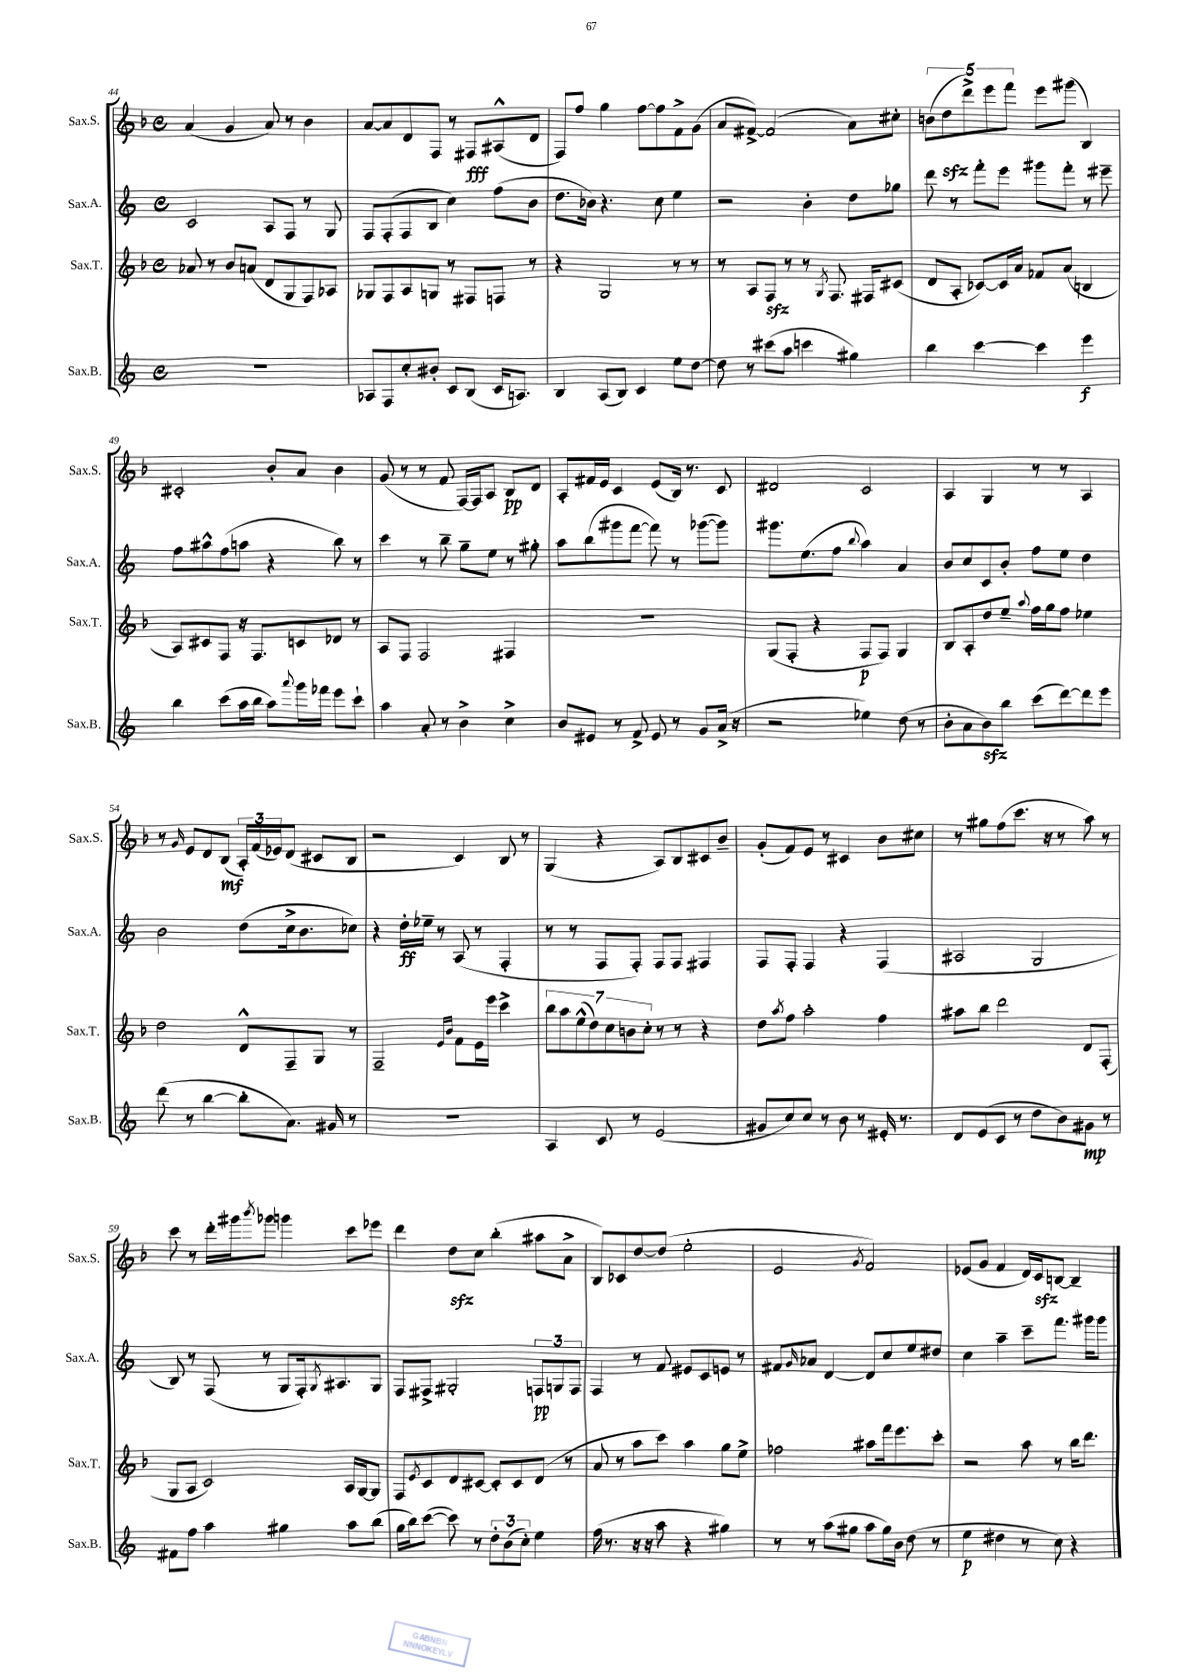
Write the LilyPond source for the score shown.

<<
\new StaffGroup <<
\new Staff = "s0" \with { instrumentName = "Sax.S." shortInstrumentName = "Sax.S." } {
    \clef treble \key f \major \defaultTimeSignature \time 4/4
    a'4( g'4 a'8) r8 bes'4 |
    a'8~ a'8 d'8 f8 r8 fis8\fff ais8-^( d'8 |
    f8) f''8 g''4 f''8~ f''8 f'8-> g'8( |
    a'8 fis'8~->) fis'2( a'8) cis''8-. |
    \tuplet 5/4 { b'8( d''8\sfz d'''8->) e'''8 f'''8 } e'''8 gis'''8( bes4) |
    cis'2-. bes'8-. a'8 bes'4 |
    g'8( r8 r8 f'8 f16~) f16 a8 bes8\pp d'8 |
    a8-. fis'16 e'16 c'4 e'8( bes16) r8. c'8 |
    dis'2 c'2 |
    a4 g4 r8 r8 a4 |
    r8 \grace { g'16 } e'8 d'8 bes8\mf( \tuplet 3/2 { a16-.) f'16( ees'16) } d'8( cis'8 bes8 |
    r2 c'4) bes8 r8 |
    g4( r4 a8) bes8 cis'8 bes'8-- |
    g'8-.( f'8) e'8 r8 cis'4 bes'8 cis''8 |
    r8 gis''8 f''8( c'''8. r16 r8 a''8) r8 |
    c'''8 r8 d'''16-. gis'''16 \acciaccatura { bes'''8 } ges'''8 g'''4 c'''8 ees'''8 |
    d'''4 d''8\sfz c''8 bes''4-.( ais''8 a'8-> |
    bes8) ces'8 d''8~ d''8( e''2-. |
    e'2 \acciaccatura { g'8 } f'2) |
    ees'8( g'8 f'4 d'16) c'16\sfz b8~ b4-- \bar "|." |
}
\new Staff = "s1" \with { instrumentName = "Sax.A." shortInstrumentName = "Sax.A." } {
    \clef treble \key c \major \defaultTimeSignature \time 4/4
    c'2 a8 f8 r8 g8 |
    f8 f8-.( f8 b8 c''4) f''8( b'8 |
    d''8. bes'16) r4. c''8 e''4 |
    r2 b'4-. d''8 ges''8 |
    d'''8 r8 f'''8-. e'''8 gis'''8 f'''8-. r8 eis'''8-- |
    f''8 ais''8-^ f''8( a''8 r4 b''8) r8 |
    c'''4 r8 b''8-- g''8-- e''8 r8 gis''8-. |
    a''8 b''8( gis'''8 f'''8~ f'''8) r8 ges'''8~( ges'''8) |
    gis'''8. e''8.( f''8 \appoggiatura { b''8 } a''4) a'4 |
    b'8 c''8 c'8 b'8-. f''8 e''8 d''4 |
    b'2 d''8( c''16-> b'8. ces''8) |
    r4 d''16-.\ff ees''16-- r8 a8( r8 f4-. |
    r8 r8 f8 f8-.) f8 f8 fis4 |
    f8 f8-. f4 r4 f4( |
    ais2 g2 |
    b8) r8 f8( r8 g8 f16-.) \acciaccatura { g8 } ais8. g8 |
    f8 fis8-> gis2-. \tuplet 3/2 { f8\pp g8 f8 } |
    f4 r8 f'8 eis'8 c'8 e'8 r8 |
    fis'8 \grace { g'16 } aes'8 d'4~ d'8 c''8 e''8 dis''8 |
    c''4 a''4-- c'''8-- f'''8. gis'''16 gis'''8 \bar "|." |
}
\new Staff = "s2" \with { instrumentName = "Sax.T." shortInstrumentName = "Sax.T." } {
    \clef treble \key f \major \defaultTimeSignature \time 4/4
    aes'8 r8 bes'8 a'8( d'8 g8 f8) aes8 |
    ges8 f8 a8 g8 r8 fis8 f8 r8 |
    r4 g2 r8 r8 |
    r8 a8 f8\sfz r8 r8 \acciaccatura { g8 } f8. fis16 cis'8( |
    d'8 a8-. ces'8~) ces'16 a'16 fes'8 a'8( b4 |
    a8) cis'8 f8 r16 f8. c'8 des'8 r8 |
    a8 f8 f2 fis4 |
    R1 |
    g8( f8-. r4 f8\p f8) g4 |
    bes8 a8-. d''8 e''8-- \appoggiatura { a''8 } f''16 g''16 f''8 ees''4 |
    d''2 d'8-^ f8-- g8 r8 |
    f2-- \grace { e'16 bes'16 } f'8 e'16 e'''16 c'''4-> |
    \tuplet 7/4 { bes''8 a''8 e''8-^( d''8) c''8 b'8 c''8-. } r8 r8 r4 |
    d''8 \acciaccatura { a''8 } f''8 a''2-. f''4 |
    ais''8 bes''8 d'''2 d'8 f8-.( |
    g8 a8 c'2) a16 g16~ g8 |
    f8 \acciaccatura { e'8 } c'8 d'8 cis'8~ cis'8-. cis'8 d'8( r8 |
    a'8 r8 a''8 c'''8) a''4 g''8 e''8-> |
    fes''2 ais''8 f'''16 e'''8. c'''8-. |
    r2 a''8 r8 bes''16 d'''8. \bar "|." |
}
\new Staff = "s3" \with { instrumentName = "Sax.B." shortInstrumentName = "Sax.B." } {
    \clef treble \key c \major \defaultTimeSignature \time 4/4
    R1 |
    aes8 f8 c''8-. bis'8-. c'8 b8( c'16 a8.) |
    b4 a8( b8) c'4 e''8 d''8~ |
    d''8 r8 cis'''8( a''8 c'''4 gis''4) |
    b''4 c'''4~ c'''4 e'''4\f |
    b''4 c'''8( a''16 b''16 a''8) \appoggiatura { a'''8 } g'''16 fes'''16 e'''8 c'''8-! |
    a''4 a'8-. r8 b'4-> c''4-> |
    b'8 eis'8 r8 f'8-> eis'8 r8 g'8 a'16->( r16 |
    r2 ees''4) d''8( r8 |
    b'8-. a'8 b'8\sfz) b''8 c'''8( d'''8~) d'''8 e'''8 |
    d'''8( r8 b''4~ b''8-. a'8.) gis'16 r8 |
    R1 |
    a4 c'8 r8 e'2( |
    gis'8 c''8) c''8 r8 b'8 r8 eis'16-. r8. |
    d'8 e'8( c'8 r8 d''8 b'8) gis'8\mp r8 |
    fis'8 f''8 a''4 gis''4 a''8 b''8( |
    g''16 b''16) c'''8~( c'''8) r8 \tuplet 3/2 { d''8-. b'8( c''8-.) } e''4 |
    f''16( r8. r16 r16 a''8 r4 gis''4) |
    r8 r8 a''8( gis''8 a''8 gis''16) b'16 d''8( r8 |
    e''4\p dis''4 r8 c''8) r4 \bar "|." |
}
>>
>>
\layout { \context { \Score currentBarNumber = #44 } }
